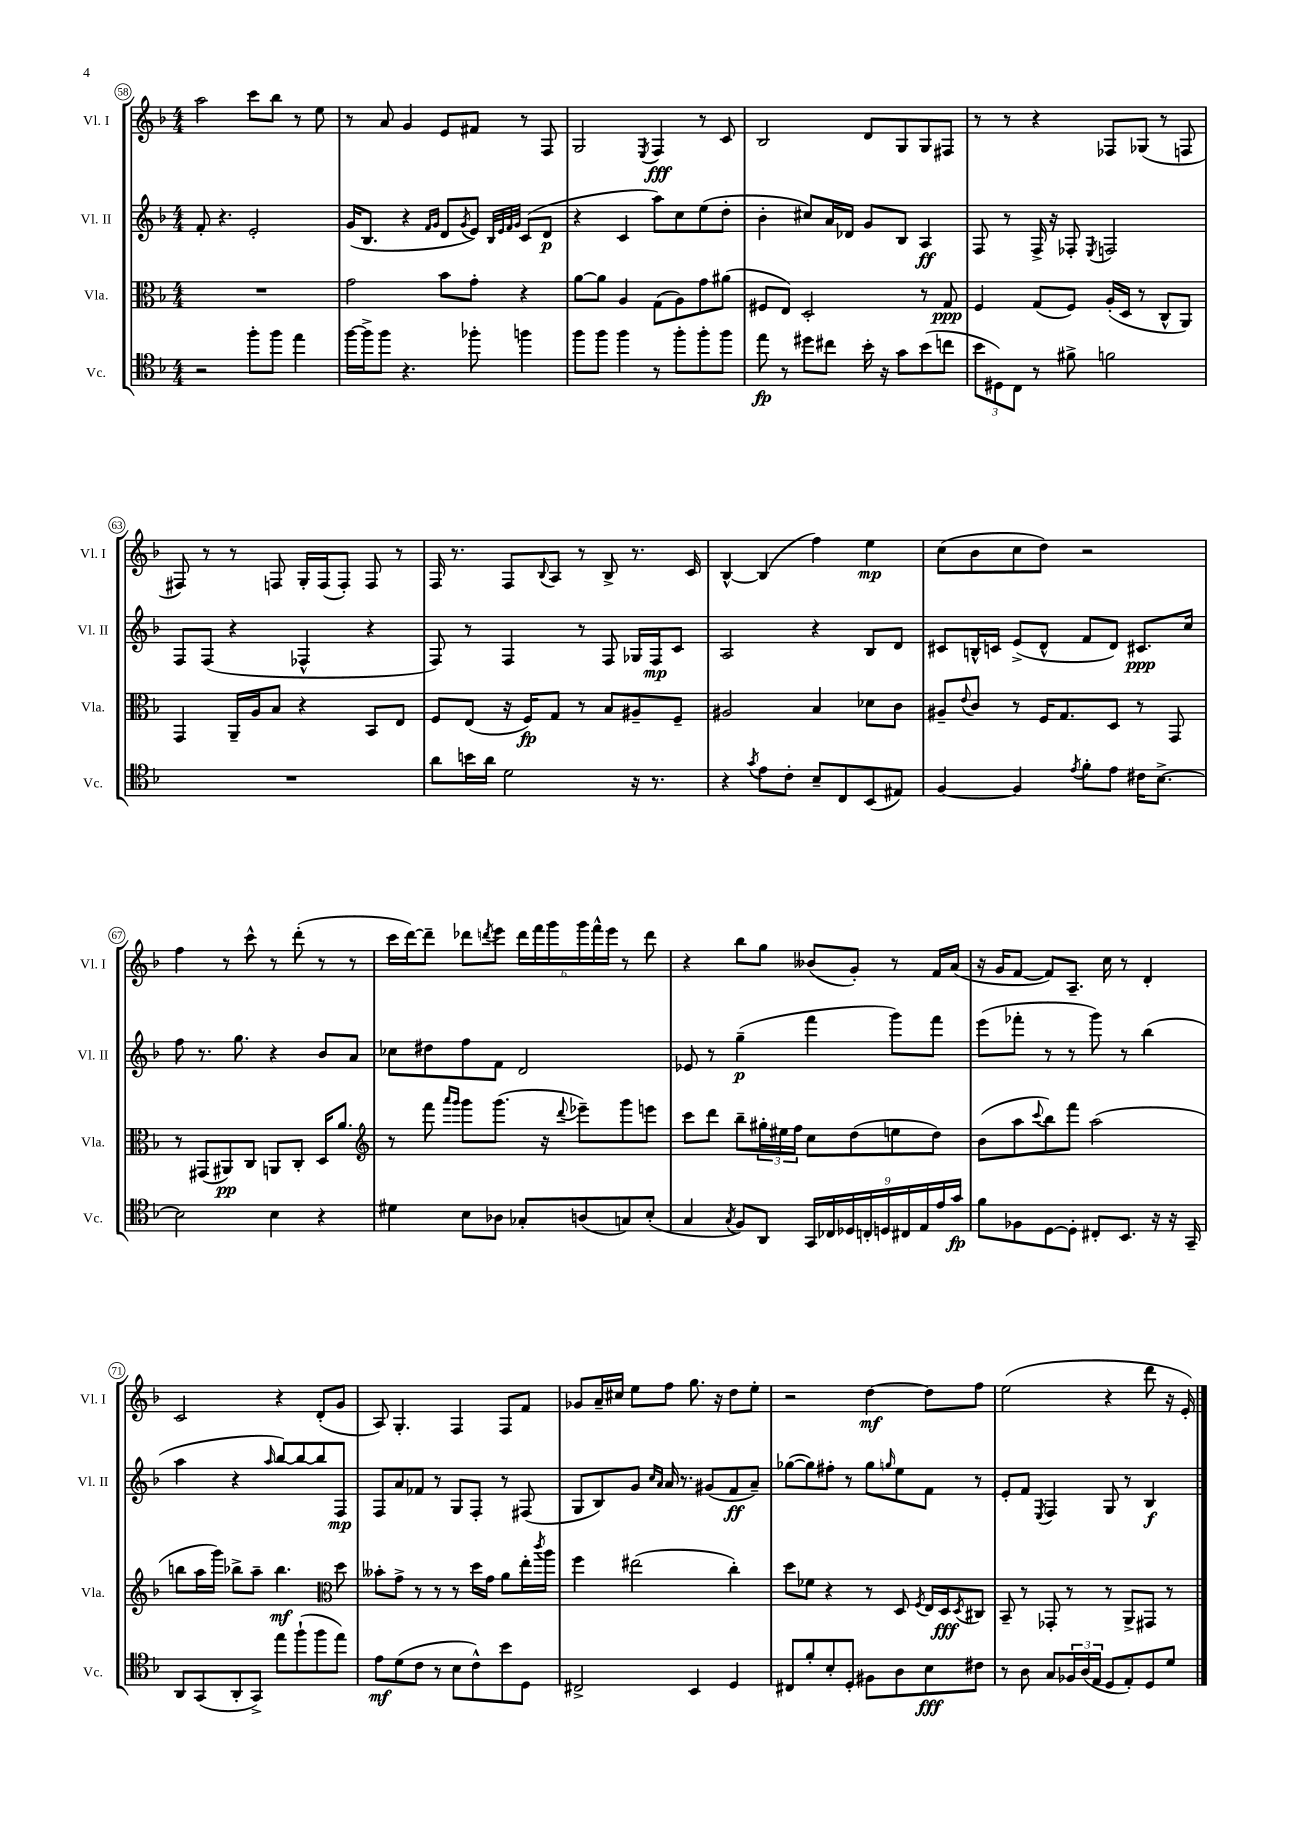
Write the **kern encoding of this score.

**kern	**dynam	**kern	**dynam	**kern	**dynam	**kern	**dynam
*part4	*part4	*part3	*part3	*part2	*part2	*part1	*part1
*staff4	*staff4	*staff3	*staff3	*staff2	*staff2	*staff1	*staff1
*I"Vc.	*	*I"Vla.	*	*I"Vl. II	*	*I"Vl. I	*
*I'Vc.	*	*I'Vla.	*	*I'Vl. II	*	*I'Vl. I	*
*clefC4	*	*clefC3	*	*clefG2	*	*clefG2	*
*k[b-]	*	*k[b-]	*	*k[b-]	*	*k[b-]	*
*M4/4	*	*M4/4	*	*M4/4	*	*M4/4	*
=58	=58	=58	=58	=58	=58	=58	=58
2r	.	1r	.	8f'/	.	2aa\	.
.	.	.	.	4.r	.	.	.
8ff'\L	.	.	.	2e'/	.	8ccc\L	.
8ff\J	.	.	.	.	.	8bb-\J	.
4ee\	.	.	.	.	.	8r	.
.	.	.	.	.	.	8ee\	.
=59	=59	=59	=59	=59	=59	=59	=59
[16ff\LL	.	2g\	.	(16g/KL	.	8r	.
16ff^\J]	.	.	.	8.B-/J	.	.	.
8ff\J	.	.	.	.	.	8a/	.
4.r	.	.	.	4r	.	4g/	.
.	.	.	.	16qqf/LL	.	.	.
.	.	.	.	16qqg/JJ	.	.	.
.	.	8b-\L	.	8d/L	.	8e/L	.
.	.	.	.	8qg/	.	.	.
8ff-X'\	.	8g'\J	.	8e/J)	.	8f#X/J	.
.	.	.	.	32qqB-/LLL	.	.	.
.	.	.	.	32qqe/	.	.	.
.	.	.	.	32qqf/	.	.	.
.	.	.	.	32qqg/JJJ	.	.	.
4ffn\	.	4r	.	(8c/L	.	8r	.
.	.	.	.	8d/J	p	8F/	.
=60	=60	=60	=60	=60	=60	=60	=60
8ff\L	.	[8a\L	.	4r	.	2G/	.
8ff\J	.	8a\J]	.	.	.	.	.
4ff\	.	4A/	.	4c/	.	.	.
.	.	.	.	.	.	8qE/	.
8r	.	(8G\L	.	8aa\L)	.	4F/	fff
8ff'\L	.	8A\)	.	8cc\	.	.	.
8ff'\	.	8g\	.	(8ee\	.	8r	.
8ff\J	.	(8a#X\J	.	8dd'\J	.	8c/	.
=61	=61	=61	=61	=61	=61	=61	=61
8ee\	fp	8F#X/L	.	4b-'\	.	2B-/	.
8r	.	8E/J)	.	.	.	.	.
8dd#X\L	.	2D'/	.	8cc#X/L)	.	.	.
8cc#X\J	.	.	.	16a/L	.	.	.
.	.	.	.	16d-X/JJ	.	.	.
16b-'\	.	.	.	8g/L	.	8d/L	.
16r	.	.	.	.	.	.	.
8g\L	.	.	.	8B-/J	.	8G/	.
(8b-\	.	8r	.	4A/	ff	8G/	.
8ccn\J	.	8G/	ppp	.	.	8F#X/J	.
=62	=62	=62	=62	=62	=62	=62	=62
12b-\L	.	4F/	.	8F/	.	8r	.
12D#X\)	.	.	.	.	.	.	.
.	.	.	.	8r	.	8r	.
12C\J	.	.	.	.	.	.	.
8r	.	(8G/L	.	16F^/	.	4r	.
.	.	.	.	16r	.	.	.
8f#X^\	.	8F/J)	.	8F-X'/	.	.	.
.	.	.	.	8qE/	.	.	.
2fn\	.	(16A'/LL	.	2Fn/	.	8F-X/L	.
.	.	16D/JJ	.	.	.	.	.
.	.	8r	.	.	.	(8G-X/J	.
.	.	8C^^/L	.	.	.	8r	.
.	.	8AA/J)	.	.	.	8Fn/	.
!!LO:LB:g=z
=63	=63	=63	=63	=63	=63	=63	=63
1r	.	4GG/	.	8F/L	.	8F#X/)	.
.	.	.	.	(8F/J	.	8r	.
.	.	16AA~/LL	.	4r	.	8r	.
.	.	16A/J	.	.	.	.	.
.	.	8B-/J	.	.	.	8Fn/	.
.	.	4r	.	4F-X^^/	.	16G'/LL	.
.	.	.	.	.	.	(16F/J	.
.	.	.	.	.	.	8F'/J)	.
.	.	8BB-/L	.	4r	.	8F/	.
.	.	8E/J	.	.	.	8r	.
=64	=64	=64	=64	=64	=64	=64	=64
8a\L	.	8F/L	.	8F/)	.	16F/	.
.	.	.	.	.	.	8.r	.
16bn\L	.	(8E/J	.	8r	.	.	.
16a\JJ	.	.	.	.	.	.	.
2d\	.	16r	.	4F/	.	8F/L	.
.	.	16F/KL)	fp	.	.	.	.
.	.	.	.	.	.	8qqB-/	.
.	.	8G/J	.	.	.	8A/J	.
.	.	8r	.	8r	.	8r	.
.	.	8B-/L	.	8F/	.	8B-^/	.
16r	.	8A#X~/	.	16G-X/LL	.	8.r	.
8.r	.	.	.	16F/J	mp	.	.
.	.	8F~/J	.	8c/J	.	.	.
.	.	.	.	.	.	16c/	.
=65	=65	=65	=65	=65	=65	=65	=65
4r	.	2A#X/	.	2A/	.	[4B-^^/	.
8qg/	.	.	.	.	.	.	.
8e\L	.	.	.	.	.	(4B-/]	.
8c'\J	.	.	.	.	.	.	.
8B-~/L	.	4B-/	.	4r	.	4ff\)	.
8C/	.	.	.	.	.	.	.
(8BB-/	.	8d-X\L	.	8B-/L	.	4ee\	mp
8E#X/J)	.	8c\J	.	8d/J	.	.	.
=66	=66	=66	=66	=66	=66	=66	=66
[4F/	.	8A#X~/L	.	8c#X/L	.	(8cc\L	.
.	.	8qqe/	.	.	.	.	.
.	.	8c/J	.	16Bn^^/L	.	8b-\	.
.	.	.	.	16cn/JJ	.	.	.
4F/]	.	8r	.	(8e^/L	.	8cc\	.
.	.	16F/KL	.	8d^^/J	.	8dd\J)	.
.	.	8.G/	.	.	.	.	.
8qe/	.	.	.	.	.	.	.
8f'\L	.	.	.	8f/L	.	2r	.
8e\J	.	8D/J	.	8d/J)	.	.	.
16c#X\KL	.	8r	.	8.c#X/L	ppp	.	.
[8.B-^\J	.	.	.	.	.	.	.
.	.	8GG/	.	.	.	.	.
.	.	.	.	16cc/Jk	.	.	.
!!LO:LB:g=z
=67	=67	=67	=67	=67	=67	=67	=67
2B-\]	.	8r	.	8ff\	.	4ff\	.
.	.	(8GG#X/L	.	8.r	.	.	.
.	.	8AA#X/)	pp	.	.	8r	.
.	.	.	.	8.gg\	.	.	.
.	.	8C/J	.	.	.	8ccc^^\	.
4B-\	.	8AAn/L	.	4r	.	8r	.
.	.	8C'/J	.	.	.	(8ddd'\	.
4r	.	16D/KL	.	8b-/L	.	8r	.
.	.	8.a/J	.	.	.	.	.
.	.	.	.	8a/J	.	8r	.
=68	=68	=68	=68	=68	=68	=68	=68
*	*	*clefG2	*	*	*	*	*
4d#X\	.	8r	.	8cc-X\L	.	16ccc\LL	.
.	.	.	.	.	.	[16ddd\J)	.
.	.	8fff\	.	8dd#X\	.	8ddd~\J]	.
.	.	16qqaaa/LL	.	.	.	.	.
.	.	16qqggg/JJ	.	.	.	.	.
8B-\L	.	8ggg\L	.	8ff\	.	8ddd-X\L	.
.	.	.	.	.	.	8qdddn/	.
8A-X\J	.	(8.ggg\J	.	8f\J	.	8eee\J	.
8G-X'/L	.	.	.	2d/	.	24ddd\LL	.
.	.	.	.	.	.	24fff\	.
.	.	16r	.	.	.	.	.
.	.	.	.	.	.	24ggg\	.
.	.	8qqddd/	.	.	.	.	.
(8An/	.	8eee-X~\L)	.	.	.	24ggg\	.
.	.	.	.	.	.	24fff^^\	.
.	.	.	.	.	.	24eee\JJ	.
8Gn/)	.	8ggg\	.	.	.	8r	.
(8B-'/J	.	8eeen\J	.	.	.	8ddd\	.
=69	=69	=69	=69	=69	=69	=69	=69
4G/	.	8ccc\L	.	8e-X/	.	4r	.
.	.	8ddd\J	.	8r	.	.	.
8qG/	.	.	.	.	.	.	.
8F/L)	.	8bb-~\L	.	(4gg~\	p	8bb-\L	.
8AA/J	.	24gg#X'\L	.	.	.	8gg\J	.
.	.	24ee#X\	.	.	.	.	.
.	.	24ff\JJ	.	.	.	.	.
18GG/LL	.	8cc\L	.	4fff\	.	(8b--X/L	.
18C-X/	.	.	.	.	.	.	.
18D-X/	.	.	.	.	.	.	.
.	.	(8dd\	.	.	.	8g'/J)	.
18Cn'/	.	.	.	.	.	.	.
18Dn/	.	.	.	.	.	.	.
.	.	8een\	.	8ggg\L)	.	8r	.
18C#X/	.	.	.	.	.	.	.
18E/	.	.	.	.	.	.	.
.	.	8dd\J)	.	8fff\J	.	16f/LL	.
18e/	.	.	.	.	.	.	.
.	.	.	.	.	.	(16a/JJ	.
18g/JJ	fp	.	.	.	.	.	.
=70	=70	=70	=70	=70	=70	=70	=70
8f\L	.	(8b-\L	.	(8eee\L	.	16r	.
.	.	.	.	.	.	16g/KL	.
8F-X\	.	8aa\	.	8fff-X'\J	.	[8f/J	.
.	.	8qqccc/	.	.	.	.	.
[8D\	.	8bb-\)	.	8r	.	8f/L])	.
8D'\J]	.	8fff\J	.	8r	.	8.A~/J	.
8C#X'/L	.	(2aa\	.	8ggg\)	.	.	.
.	.	.	.	.	.	16cc\	.
8.BB-/J	.	.	.	8r	.	8r	.
.	.	.	.	(4bb-\	.	4d'/	.
16r	.	.	.	.	.	.	.
16r	.	.	.	.	.	.	.
16GG~/	.	.	.	.	.	.	.
!!LO:LB:g=z
=71	=71	=71	=71	=71	=71	=71	=71
8AA/L	.	8bbn\L	.	4aa\	.	2c/	.
(8GG/	.	16aa\L	.	.	.	.	.
.	.	16ggg\JJ)	.	.	.	.	.
8AA'/	.	8bb-X^\L	.	4r	.	.	.
8GG^/J)	.	8aa~\J	.	.	.	.	.
.	.	.	.	16qqaa/	.	.	.
8ee\L	.	4.bb-\	mf	[8bb-/L)	.	4r	.
(8ff`\	.	.	.	8bb-/_	.	.	.
8ff\	.	.	.	8bb-/]	.	(8d'/L	.
*	*	*clefC3	*	*	*	*	*
8ee\J)	.	8dd\	.	8F/J	mp	8g/J	.
=72	=72	=72	=72	=72	=72	=72	=72
8e\L	mf	8b--X'\L	.	8F/L	.	8A/)	.
(8d\	.	8g^\J	.	8a/	.	4.G'/	.
8c\J	.	8r	.	8f-X/J	.	.	.
8r	.	8r	.	8r	.	.	.
8B-\L	.	8r	.	8G/L	.	4F/	.
8c^^\)	.	16dd\LL	.	8F'/J	.	.	.
.	.	16g\JJ	.	.	.	.	.
8b-\	.	8a\L	.	8r	.	8F/L	.
8D\J	.	16ee'\L	.	(8F#X/	.	8f/J	.
.	.	8qccc/	.	.	.	.	.
.	.	16aa\JJ	.	.	.	.	.
=73	=73	=73	=73	=73	=73	=73	=73
2C#X^/	.	4ff\	.	8G/L	.	8g-X/L	.
.	.	.	.	8B-/)	.	16a~/L	.
.	.	.	.	.	.	16cc#X/JJ	.
.	.	(2ee#X\	.	8g/J	.	8ee\L	.
.	.	.	.	16qqcc/LL	.	.	.
.	.	.	.	16qqa/JJ	.	.	.
.	.	.	.	16a/	.	8ff\J	.
.	.	.	.	8.r	.	.	.
4BB-/	.	.	.	.	.	8.gg\	.
.	.	.	.	(8g#X/L	.	.	.
.	.	.	.	.	.	16r	.
4D/	.	4cc'\)	.	8f/	ff	8dd\L	.
.	.	.	.	8a~/J)	.	8ee'\J	.
=74	=74	=74	=74	=74	=74	=74	=74
8C#X/L	.	8dd\L	.	([8gg-X\L	.	2r	.
8f'/	.	8f-X\J	.	8gg-\])	.	.	.
8B-'/	.	4r	.	8ff#X'\J	.	.	.
8D'/J	.	.	.	8r	.	.	.
8F#X\L	.	8r	.	8gg-\L	.	[4dd\	mf
.	.	.	.	16qqggn/	.	.	.
8A\	.	8D/	.	8ee\	.	.	.
.	.	8qF/	.	.	.	.	.
8B-\	fff	16E/LL	.	8f\J	.	8dd\L]	.
.	.	16D/J	fff	.	.	.	.
.	.	8qD/	.	.	.	.	.
8c#X\J	.	8C#X/J	.	8r	.	8ff\J	.
=75	=75	=75	=75	=75	=75	=75	=75
8r	.	8BB-~/	.	8e'/L	.	(2ee\	.
8A\	.	8r	.	8f/J	.	.	.
.	.	.	.	8qE/	.	.	.
8G/L	.	8GG-X'/	.	4F/	.	.	.
24F-X/L	.	8r	.	.	.	.	.
(24A/	.	.	.	.	.	.	.
24E/JJ	.	.	.	.	.	.	.
8D/L	.	8r	.	8G/	.	4r	.
8E'/)	.	8AA^/L	.	8r	.	.	.
8D/	.	8GG#X/J	.	4B-/	f	8ddd\	.
8d/J	.	8r	.	.	.	16r	.
.	.	.	.	.	.	16e'/)	.
==	==	==	==	==	==	==	==
*-	*-	*-	*-	*-	*-	*-	*-
